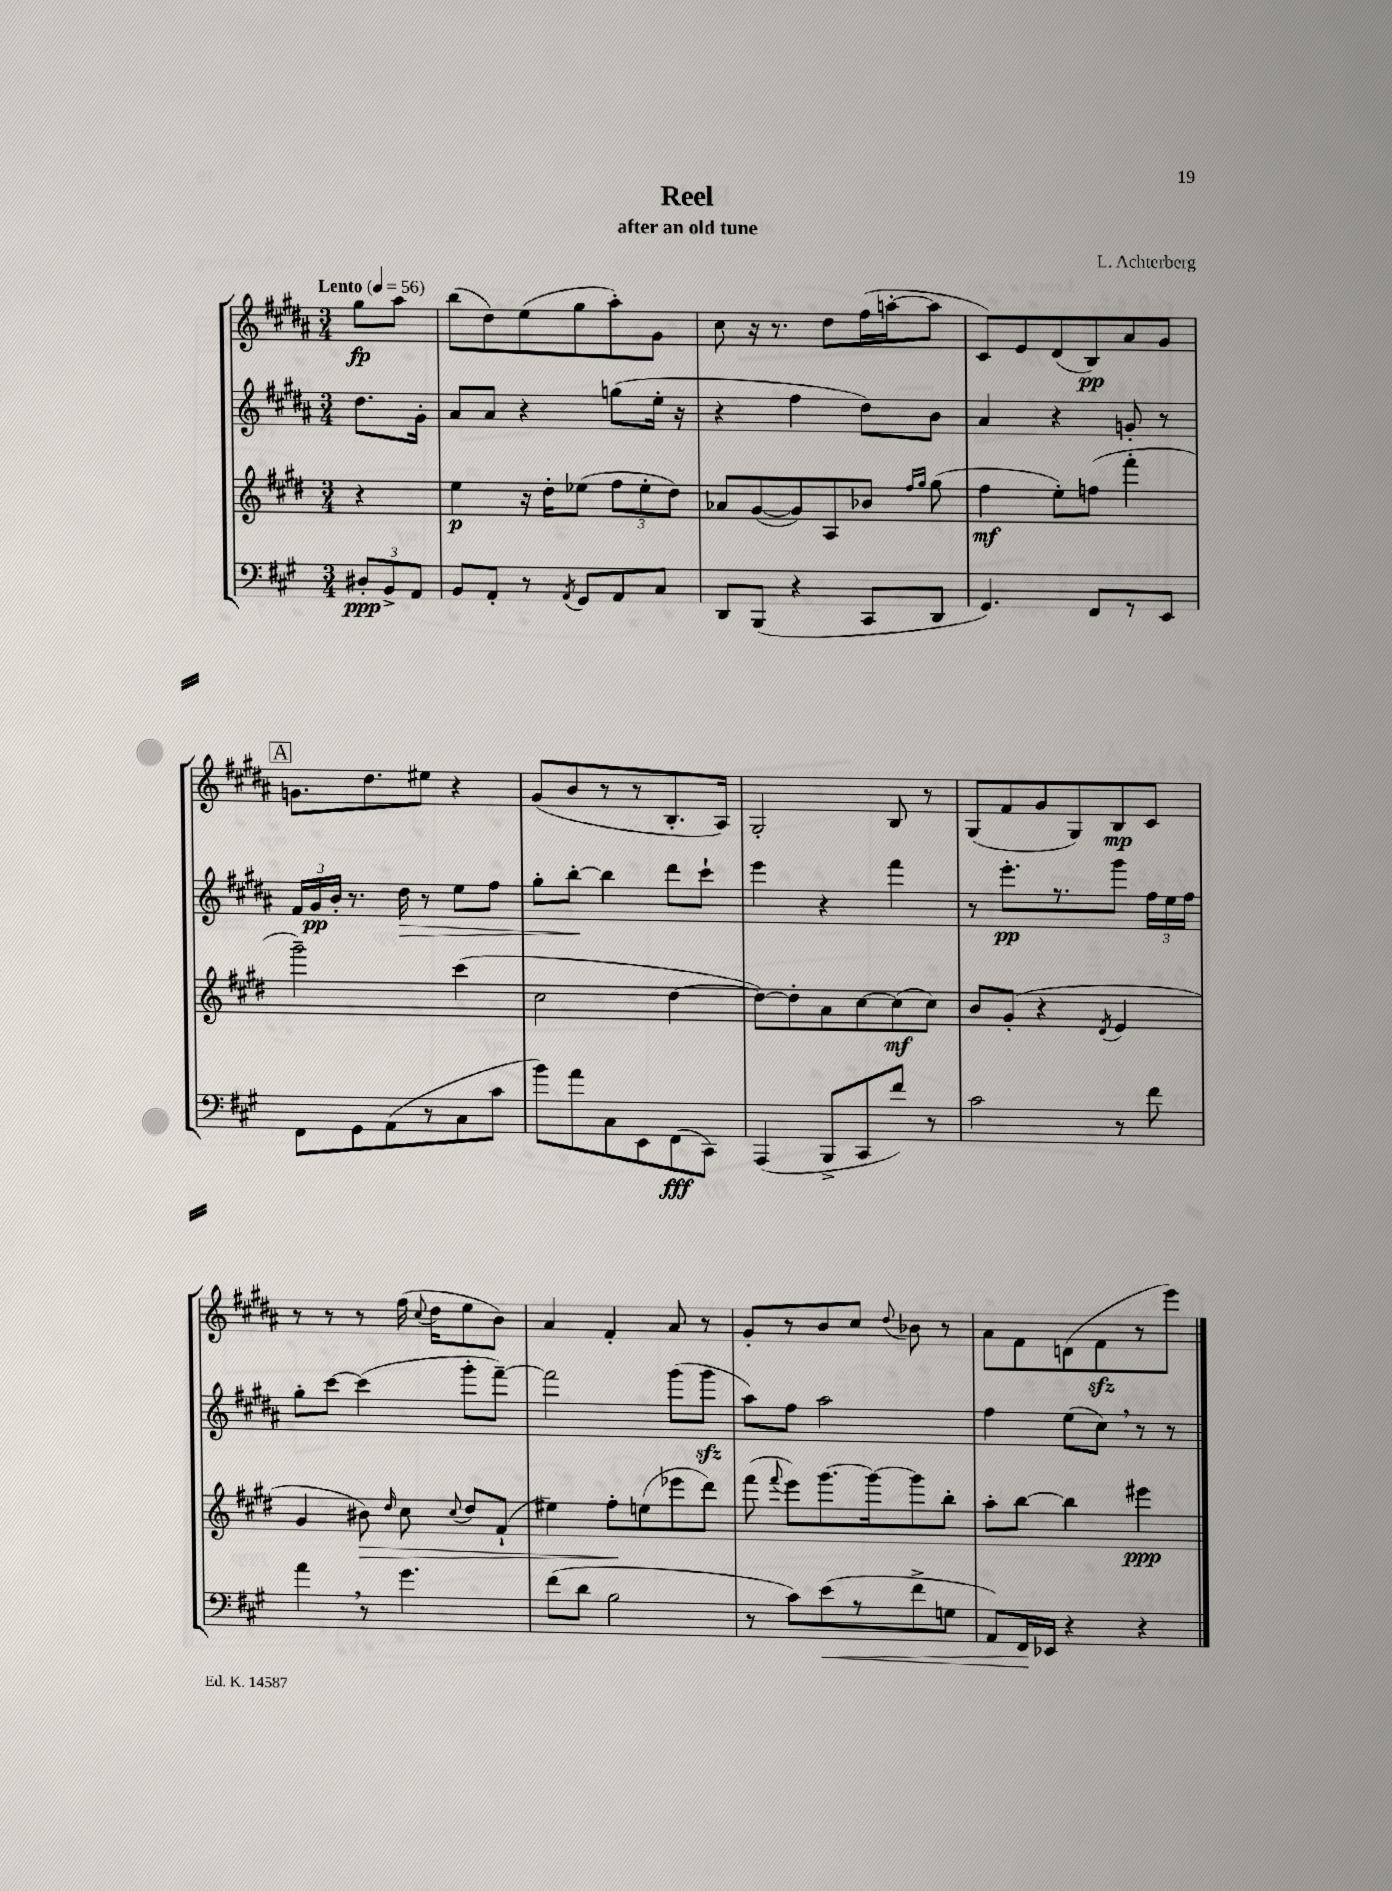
\header { title = "Reel" composer = "L. Achterberg" subtitle = "after an old tune" }
<<
\new StaffGroup <<
\new Staff = "s0" {
    \clef treble \key b \major \numericTimeSignature \time 3/4 \partial 4 \tempo "Lento" 4 = 56
    \autoBeamOff gis''8[\fp ais''8] |
    b''8[( dis''8) e''8( gis''8 ais''8-.) gis'8] |
    cis''8 r16 r8. dis''8[ fis''16( a''16~-. a''8] |
    cis'8[) e'8 dis'8( b8\pp) ais'8 gis'8] |
    \mark \markup { \box "A" } g'8.[ dis''8. eis''8] r4 |
    gis'8[( b'8 r8 r8 b8.-. ais16]) |
    gis2-. b8 r8 |
    gis8[( fis'8 gis'8 gis8) b8\mp cis'8] |
    r8 r8 r8 fis''16( \appoggiatura { cis''8 } dis''16[ e''8 b'8]) |
    ais'4 fis'4-. ais'8 r8 |
    gis'8[-. r8 b'8 cis''8] \appoggiatura { dis''8 } bes'8 r8 |
    ais'8[ fis'8 d'8( fis'8\sfz r8 e'''8]) \bar "|." |
}
\new Staff = "s1" {
    \clef treble \key b \major \numericTimeSignature \time 3/4 \partial 4
    \autoBeamOff dis''8.[ gis'16]-. |
    ais'8[ ais'8] r4 g''8[( e''16]-. r16 |
    r4 fis''4 dis''8[) b'8] |
    ais'4 r4 g'8-. r8 |
    \mark \markup { \box "A" } \tuplet 3/2 { fis'16[ gis'16\pp b'16]-. } r8. dis''16\> r8 e''8[ fis''8] |
    gis''8[-. b''8]~-.\! b''4 dis'''8[ cis'''8]-! |
    e'''4 r4 fis'''4 |
    r8 e'''8.[-.\pp r8. gis'''8] \tuplet 3/2 { fis''16[ e''16 fis''16] } |
    gis''8[-. cis'''8]~ cis'''4( gis'''8[-. fis'''8]~--) |
    fis'''2 gis'''8[( gis'''8]\sfz |
    ais''8[) fis''8] ais''2 |
    fis''4 e''8[( cis''8]) \breathe r8 r8 \bar "|." |
}
\new Staff = "s2" {
    \clef treble \key e \major \numericTimeSignature \time 3/4 \partial 4
    \autoBeamOff r4 |
    e''4\p r16 dis''16[-. ees''8]( \tuplet 3/2 { fis''8[ ees''8-. dis''8]) } |
    aes'8[ gis'8~( gis'8) a8 bes'8] \grace { fis''16[ gis''16] } gis''8( |
    fis''4\mf e''8[-.) f''8]( fis'''4-. |
    \mark \markup { \box "A" } gis'''2--) cis'''4( |
    cis''2 dis''4~ |
    dis''8[~) dis''8-. a'8 cis''8~ cis''8\mf( cis''8]) |
    b'8[ gis'8]-.( r4 \acciaccatura { dis'8 } e'4 |
    gis'4 bis'8\>) \grace { dis''16 } cis''8 \appoggiatura { cis''8 } dis''8[ fis'8]-!( |
    eis''4) fis''8[-.\! e''8( ees'''8 dis'''8]) |
    fis'''8( \appoggiatura { fis'''8 } e'''8[) gis'''8.~ gis'''16~ gis'''8 b''8]-. |
    a''8[-. b''8]~ b''4 eis'''4\ppp \bar "|." |
}
\new Staff = "s3" {
    \clef bass \key a \major \numericTimeSignature \time 3/4 \partial 4
    \autoBeamOff \tuplet 3/2 { dis8[-.\ppp b,8-> a,8] } |
    b,8[ a,8]-. r8 \acciaccatura { a,8 } gis,8[ a,8 cis8] |
    d,8[ b,,8]( r4 cis,8[ d,8] |
    gis,4.) fis,8[ r8 e,8] |
    \mark \markup { \box "A" } fis,8[ gis,8 a,8( r8 cis8 cis'8] |
    b'8[) a'8 cis8 e,8 fis,8\fff( cis,8]) |
    a,,4( b,,8[-> cis,8 fis'8]) r8 |
    cis'2 r8 fis'8 |
    a'4 \breathe r8 gis'4. |
    fis'8[( d'8] b2 |
    r8 cis'8[) e'8\<( r8 fis'8-> g8] |
    a,8[) fis,16\! ees,16] r4 r4 \bar "|." |
}
>>
>>
\layout { \context { \Score \remove "Bar_number_engraver" } }
